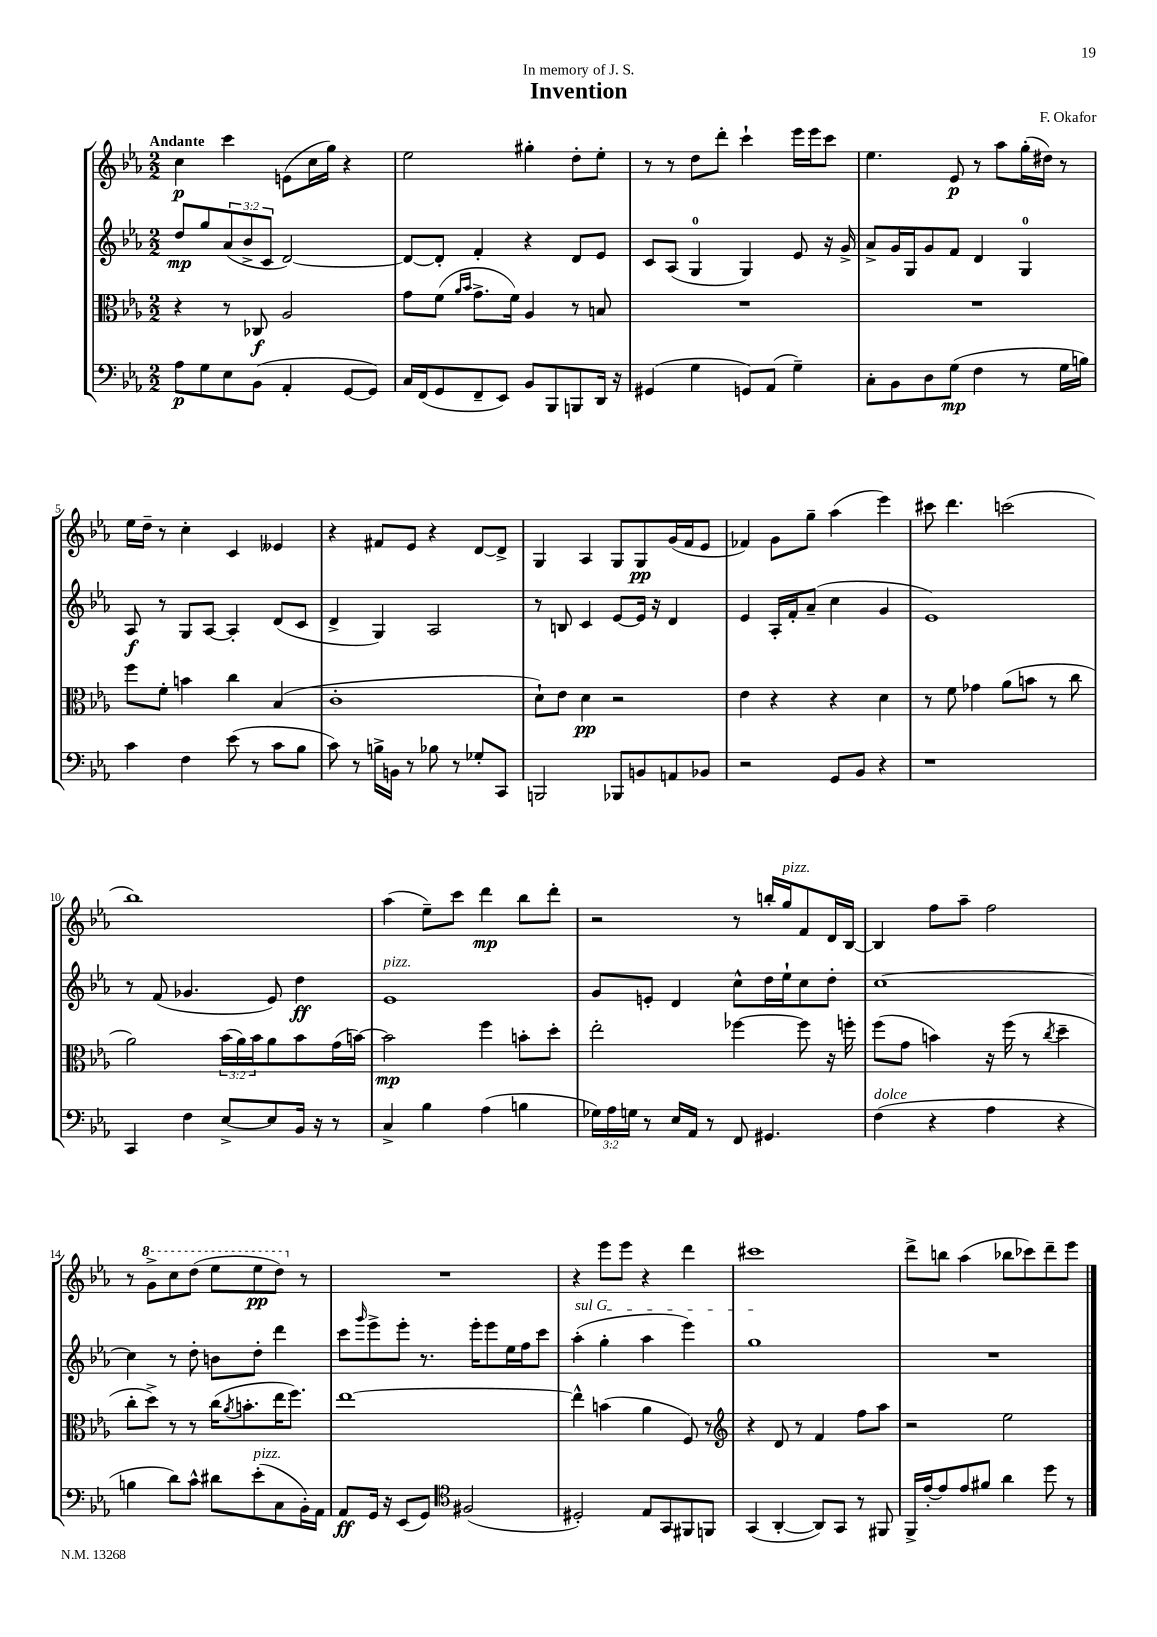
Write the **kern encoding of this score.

**kern	**kern	**kern	**kern
*staff4	*staff3	*staff2	*staff1
*clefF4	*clefC3	*clefG2	*clefG2
*k[b-e-a-]	*k[b-e-a-]	*k[b-e-a-]	*k[b-e-a-]
*M2/2	*M2/2	*M2/2	*M2/2
8A-	4r	8dd	4cc
8G	.	8gg	.
8E-	8r	(12a-	4ccc
.	.	12b-^	.
(8BB-	8C-	.	.
.	.	12c	.
4AA-'	2A-	[2d)	(8e
.	.	.	16cc
.	.	.	16gg)
[8GG	.	.	4r
8GG])	.	.	.
=	=	=	=
16C	8g	8d_	2ee-
(16FF	.	.	.
8GG	(8f	8d']	.
.	16qqa-	.	.
.	16qqb-	.	.
8FF~	8.g^	4f'	.
8EE-)	.	.	.
.	16f)	.	.
8BB-	4A-	4r	4gg#'
8BBB-	.	.	.
8BBB	8r	8d	8dd'
16DD	8B	8e-	8ee-'
16r	.	.	.
=	=	=	=
(4GG#	1r	8c	8r
.	.	(8A-	8r
4G	.	4G	8dd
.	.	.	8ddd'
8GG)	.	4G)	4ccc`
(8AA-	.	.	.
4G~)	.	8e-	16eee-
.	.	.	16eee-
.	.	16r	8ccc
.	.	16g^	.
=	=	=	=
8C'	1r	8a-^	4.ee-
8BB-	.	16g	.
.	.	16G	.
8D	.	8g	.
(8G	.	8f	8e-
4F	.	4d	8r
.	.	.	8aa-
8r	.	4G	(16gg'
.	.	.	16dd#)
16G	.	.	8r
16B)	.	.	.
=	=	=	=
4c	8ff	8A-	16ee-
.	.	.	16dd~
.	8f'	8r	8r
4F	4b	8G	4cc'
.	.	[8A-	.
(8e-	4cc	4A-']	4c
8r	.	.	.
8c	(4B-	(8d	4e--
8B-	.	8c	.
=	=	=	=
8c)	1c'	4d^	4r
8r	.	.	.
16B^	.	4G)	8f#
16BB	.	.	.
8r	.	.	8e-
8B-	.	2A-	4r
8r	.	.	.
8G-'	.	.	[8d
8CC	.	.	8d^]
=	=	=	=
2BBB	8d`)	8r	4G
.	8e-	8B	.
.	4d	4c	4A-
8BBB-	2r	[8e-	8G
8BB	.	16e-]	8G
.	.	16r	.
8AA	.	4d	(16g
.	.	.	16f
8BB-	.	.	8e-
=	=	=	=
2r	4e-	4e-	4f-)
.	4r	16A-'	8g
.	.	16f'	.
.	.	(8a-~	8gg~
8GG	4r	4cc	(4aa-
8BB-	.	.	.
4r	4d	4g	4eee-)
=	=	=	=
1r	8r	1e-)	8ccc#
.	8f	.	4.ddd
.	4g-	.	.
.	(8a-	.	(2ccc
.	8b	.	.
.	8r	.	.
.	8cc	.	.
=	=	=	=
4CC	2a-)	8r	1bb-)
.	.	(8f	.
4F	.	4.g-	.
[8E-^	(24b-	.	.
.	24a-)	.	.
.	24b-	.	.
8E-]	8a-	8e-)	.
16BB-	8b-	4dd	.
16r	.	.	.
8r	(16g	.	.
.	[16b)	.	.
=	=	=	=
4C^	2b]	1e-	(4aa-
4B-	.	.	8ee-~)
.	.	.	8ccc
(4A-	4ff	.	4ddd
4B	8b'	.	8bb-
.	8dd'	.	8ddd'
=	=	=	=
24G-)	2ee-'	8g	2r
24A-	.	.	.
24G	.	.	.
8r	.	8e'	.
16E-	.	4d	.
16AA-	.	.	.
8r	.	.	.
8FF	[4ff-	8cc^^	8r
4.GG#	.	16dd	16bb'
.	.	16ee-`	16gg
.	8ff-]	8cc	8f
.	16r	8dd'	16d
.	16ff'	.	[16B-
=	=	=	=
(4F	(8ff	[1cc	4B-]
.	8g	.	.
4r	4b)	.	8ff
.	.	.	8aa-~
4A-	16r	.	2ff
.	(16ff	.	.
.	8r	.	.
.	8qcc	.	.
4r	4dd~	.	.
=	=	=	=
4B	8cc'	4cc]	8r
.	8dd^)	.	8gg^
8d)	8r	8r	8ccc
8c^^	8r	8dd'	(8ddd
8d#	(16cc	8b	8eee-
.	8qa-	.	.
.	8.b'	.	.
(8e-'	.	8dd'	8eee-
8C	16ee-	4ddd	8ddd)
.	8.ff)	.	.
16BB-')	.	.	8r
16AA-	.	.	.
=	=	=	=
8AA-	[1ee-	8ccc	1r
.	.	16qqggg	.
16GG	.	8eee-^	.
16r	.	.	.
(8EE-	.	8eee-'	.
8GG)	.	8.r	.
*clefC4	*	*	*
(2F#	.	.	.
.	.	16eee-'	.
.	.	8eee-	.
.	.	16ee-	.
.	.	16ff	.
.	.	8ccc	.
=	=	=	=
2D#')	4ee-^^]	(4aa-'	4r
.	(4b	4gg'	8eee-
.	.	.	8eee-
8E-	4a-	4aa-	4r
8GG	.	.	.
8FF#	8F)	4eee-)	4ddd
8FF	8r	.	.
=	=	=	=
*	*clefG2	*	*
(4GG	4r	1gg	1ccc#
[4AA-'	8d	.	.
.	8r	.	.
8AA-])	4f	.	.
8GG	.	.	.
8r	8ff	.	.
8FF#	8aa-	.	.
=	=	=	=
16FF^	2r	1r	8ddd^
[16e-'	.	.	.
8e-]	.	.	8bb
8e-	.	.	(4aa-
8f#	.	.	.
4a-	2ee-	.	8bb-
.	.	.	8ccc-)
8dd	.	.	8ddd~
8r	.	.	8eee-
==	==	==	==
*-	*-	*-	*-
